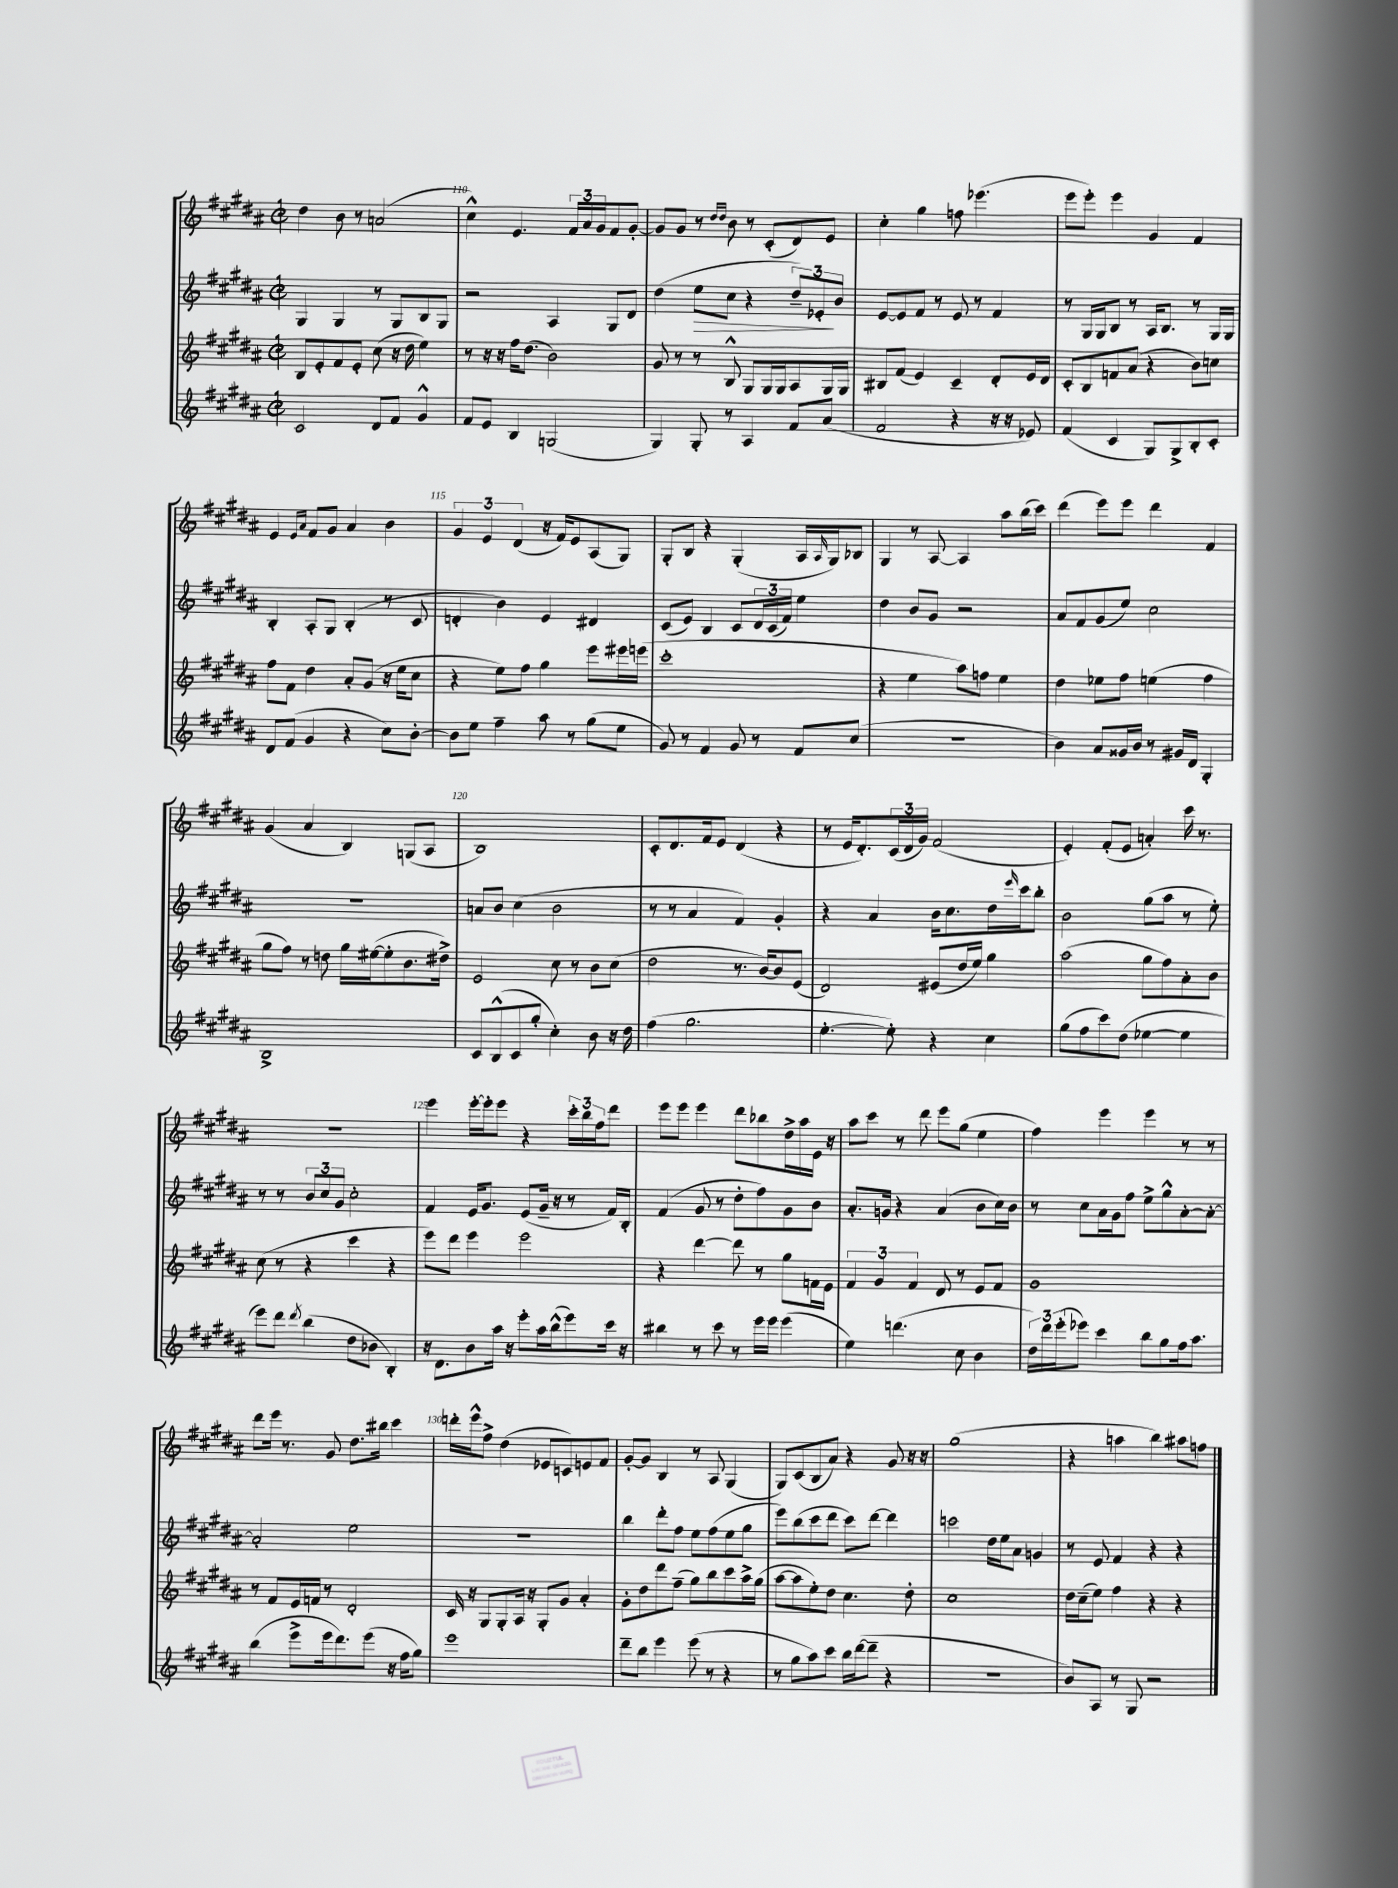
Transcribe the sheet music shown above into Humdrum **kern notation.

**kern	**kern	**kern	**dynam	**kern
*part4	*part3	*part2	*part2	*part1
*staff4	*staff3	*staff2	*staff2	*staff1
*clefG2	*clefG2	*clefG2	*	*clefG2
*k[f#c#g#d#a#]	*k[f#c#g#d#a#]	*k[f#c#g#d#a#]	*	*k[f#c#g#d#a#]
*M2/2	*M2/2	*M2/2	*	*M2/2
*met(c|)	*met(c|)	*met(c|)	*	*met(c|)
=109	=109	=109	=109	=109
2c#/	8B/L	4G#/	.	4dd#\
.	8e'/	.	.	.
.	8f#/	4G#/	.	8b\
.	8e'/J	.	.	8r
8d#/L	(8cc#\	8r	.	(2an/
8f#/J	16r	8G#/L	.	.
.	16dd#\	.	.	.
4g#^^/	4ee\)	8B/	.	.
.	.	8G#/J	.	.
=110	=110	=110	=110	=110
8f#/L	8r	2r	.	4cc#^^\)
8e/J	16r	.	.	.
.	16r	.	.	.
4B/	16ff#\KL	.	.	4.e/
.	(8.dd#\J	.	.	.
(2Gn/	2b\)	4A#/	.	.
.	.	.	.	24f#/LL
.	.	.	.	24a#/
.	.	.	.	24g#/J
.	.	8G#/L	.	8f#/
.	.	8d#/J	.	[8g#'/J
=111	=111	=111	=111	=111
4G#/)	8g#/	(4dd#\	.	8g#/L]
.	8r	.	.	8g#/J
!	!	!	!LO:HP:b	!
8G#'/	8r	8ee\L	>	8r
.	.	.	.	16qqdd#/LL
.	.	.	.	16qqdd#/JJ
8r	8B^^/	8cc#\J	.	8b\
4A#/	8G#/L	4r	.	8r
.	16G#/L	.	.	(8c#'/L
.	16G#/J	.	.	.
8f#/L	8A#/	12dd#~/L)	.	8d#/)
.	.	12e-X'/	.	.
(8a#/J	16G#/L	.	.	8e/J
.	.	12b/J	]	.
.	16G#/JJ	.	.	.
=112	=112	=112	=112	=112
2f#/	8B#X/L	[8e/L	.	4cc#'\
.	(8f#/J	8e/]	.	.
.	4e/)	8f#/J	.	4gg#\
.	.	8r	.	.
4r	4c#~/	8e/	.	8ffn\
.	.	8r	.	(4.eee-X\
16r	8d#'/L	4f#/	.	.
16r	.	.	.	.
8e-X/)	16e/L	.	.	.
.	16d#/JJ	.	.	.
=113	=113	=113	=113	=113
(4f#/	8c#'/L	8r	.	8eee\L
.	8B/	16G#/LL	.	8eee'\J)
.	.	16G#/J	.	.
4c#/	8fn/	8B/J	.	4eee\
.	(8a#/J	8r	.	.
8G#/L)	4r	16A#/KL	.	4g#/
.	.	8.B/J	.	.
8G#^/	.	.	.	.
8B'/	8b\L)	8r	.	4f#/
8c#'/J	8ccn\J	16G#/LL	.	.
.	.	16G#/JJ	.	.
!!LO:LB:g=z
=114	=114	=114	=114	=114
8d#/L	8ff#\L	4B'/	.	4e/
(8f#/J	8f#\J	.	.	.
.	.	.	.	16qqe/LL
.	.	.	.	16qqa#/JJ
4g#/	4dd#\	8A#'/L	.	8f#/L
.	.	8G#/J	.	8g#/J
4r	8a#'/L	(4B'/	.	4a#/
.	(8g#/J	.	.	.
8cc#\L)	16r	8r	.	4b\
.	16ee\KL	.	.	.
[8b'\J	8cc#\J	8c#/	.	.
=115	=115	=115	=115	=115
8b\L]	4r	4dn'/	.	6g#/
8ee\J	.	.	.	.
.	.	.	.	6e/
4ff#~\	8ee\L)	4b\)	.	.
.	.	.	.	(6d#/
.	8ff#\J	.	.	.
8aa#\	4gg#\	4e/	.	16r
.	.	.	.	16f#/KL)
8r	.	.	.	8e/
(8gg#\L	8eee\L	4d#X/	.	(8A#/
8ee\J	16eee#X\L	.	.	8G#/J)
.	(16eeen\JJ	.	.	.
=116	=116	=116	=116	=116
8g#/)	1ccc#'	(8c#/L	.	8G#'/L
8r	.	8e/J)	.	8B/J
4f#/	.	4B/	.	4r
8g#/	.	8c#/L	.	(4G#'/
8r	.	24d#/L	.	.
.	.	(24c#/	.	.
.	.	24f#/JJ)	.	.
8f#/L	.	4ee\	.	16A#/LL
.	.	.	.	16qqA#/
.	.	.	.	16G#/J)
(8cc#/J	.	.	.	8B-X/J
=117	=117	=117	=117	=117
1r	4r	4dd#\	.	4G#/
.	4ee\	8b/L	.	8r
.	.	8g#/J	.	[8A#/
.	8aa#\L)	2r	.	4A#/]
.	8ffn\J	.	.	.
.	4ee\	.	.	8aa#\L
.	.	.	.	(16bb\L
.	.	.	.	16ccc#\JJ)
=118	=118	=118	=118	=118
4b\)	4dd#\	8a#/L	.	(4ddd#\
.	.	8f#/	.	.
8a#/L	8ee-X\L	(8g#/	.	8eee\L)
16g##X/L	8ff#\J	8ee/J)	.	8eee\J
16b/JJ	.	.	.	.
8r	(4een\	2cc#\	.	4ddd#\
16g#X/LL	.	.	.	.
16d#/JJ	.	.	.	.
4G#'/	4ff#\	.	.	4f#/
!!LO:LB:g=z
=119	=119	=119	=119	=119
1B^	8gg#\L	1r	.	(4g#/
.	8ff#\J)	.	.	.
.	8r	.	.	4a#/
.	8ddn\	.	.	.
.	16gg#\LL	.	.	4B/)
.	([16ee#X\J	.	.	.
.	8ee#'\]	.	.	.
.	8.b\	.	.	(8Gn/L
.	.	.	.	8A#/J
.	16dd#X^\Jk)	.	.	.
=120	=120	=120	=120	=120
8c#/L	2e/	8an/L	.	1B)
(8B^^/	.	8b/J	.	.
8c#/	.	(4cc#\	.	.
8gg#'/J	.	.	.	.
4cc#'\)	8cc#\	2b\	.	.
.	8r	.	.	.
8b\	8b\L	.	.	.
16r	(8cc#\J	.	.	.
16dd#\	.	.	.	.
=121	=121	=121	=121	=121
(4ff#\	2dd#\	8r	.	8c#'/L
.	.	8r	.	8.d#/
2.gg#\	.	4a#/	.	.
.	.	.	.	16f#/k
.	.	.	.	8e/J
.	8.r	4f#/)	.	(4d#/
.	[16b/KL)	.	.	.
.	8b/]	4g#'/	.	4r
.	(8e/J	.	.	.
=122	=122	=122	=122	=122
[4.ee'\	2d#/)	4r	.	8r
.	.	.	.	16e/KL
.	.	.	.	8.d#'/)
.	.	4a#/	.	.
8ee'\])	.	.	.	(24c#/L
.	.	.	.	24d#/
.	.	.	.	24g#/JJ)
4r	(8e#X/L	16b\KL	.	(2f#/
.	.	8.cc#\	.	.
.	16dd#/L	.	.	.
.	16ee/JJ)	.	.	.
4cc#\	4gg#\	16dd#\L	.	.
.	.	16qqeee/	.	.
.	.	16ccc#\J	.	.
.	.	8bb'\J	.	.
=123	=123	=123	=123	=123
(8gg#\L	(2aa#\	2b\	.	4e'/)
8ff#\	.	.	.	.
8ccc#\)	.	.	.	(8f#'/L
(8dd#\J	.	.	.	8e/J
[4ee-X\	8gg#\L	(8gg#\L	.	4an'/)
.	8ff#\)	8aa#\J	.	.
4ee-\]	8a#'\	8r	.	16ccc#\
.	.	.	.	8.r
.	8b\J	8ee'\)	.	.
!!LO:LB:g=z
=124	=124	=124	=124	=124
8eee\L)	(8cc#\	8r	.	1r
8ddd#\J	8r	8r	.	.
8qddd#/	.	.	.	.
(4bb\	4r	12b/L	.	.
.	.	12cc#/	.	.
.	.	12g#/J	.	.
8dd#\L	4ccc#\	2cc#'\	.	.
8b-X\J	.	.	.	.
4B'/)	4r	.	.	.
=125	=125	=125	=125	=125
16r	8eee\L)	4f#/	.	4eee\
8.d#\L	.	.	.	.
.	8ddd#\J	.	.	.
8b\	4eee\	16e/KL	.	[16eee'\LL
.	.	8.g#/J	.	16eee'\J]
16aa#\Jk	.	.	.	8eee\J
16r	.	.	.	.
8eee'\L	2eee\	(8e/L	.	4r
16aa#\L	.	16g#~/Jk	.	.
(16bb^^\J	.	16r	.	.
8eee\)	.	8r	.	24ccc#'\LL
.	.	.	.	24bb\
.	.	.	.	24ff#\J
16ccc#\Jk	.	16f#/LL)	.	8ddd#\J
16r	.	16B'/JJ	.	.
=126	=126	=126	=126	=126
4bb#X\	4r	(4f#/	.	8eee\L
.	.	.	.	8eee\J
8r	[4ddd#\	8g#/	.	4eee\
8ccc#\	.	8r	.	.
8r	8ddd#\]	8dd#'\L	.	8ddd#\L
16eee\LL	8r	8ff#\)	.	8bb-X\
16eee\JJ	.	.	.	.
(4eee\	8gg#\L	8g#\	.	16dd#^\L
.	.	.	.	16aa#\
.	16fn\L	8b\J	.	16e\JJ
.	16e\JJ	.	.	16r
=127	=127	=127	=127	=127
4ee\)	6f#/	8.a#'/L	.	8aa#\L
.	.	.	.	8ccc#\J
.	6g#/	.	.	.
.	.	16gn/Jk	.	.
(4.dddn\	.	4r	.	8r
.	6f#/	.	.	.
.	.	.	.	8ddd#\
.	8d#/	(4a#/	.	8eee\L
8cc#\	8r	.	.	(8gg#\J
4b\	8e/L	8b\L	.	4ee\
.	8f#/J	16cc#\L)	.	.
.	.	16b\JJ	.	.
=128	=128	=128	=128	=128
24dd#\LL)	1g#	8r	.	4ff#\)
24ddd#\	.	.	.	.
(24eee'\J	.	.	.	.
8eee-X\J)	.	8cc#\L	.	.
4ccc#\	.	16a#\L	.	4eee\
.	.	16g#\J	.	.
.	.	8ff#\J	.	.
8bb\L	.	8ee^\L	.	4eee\
8gg#\	.	8gg#^^\	.	.
16ff#\k	.	[8a#'\	.	8r
8.aa#\J	.	.	.	.
.	.	8a#'\J_	.	8r
!!LO:LB:g=z
=129	=129	=129	=129	=129
(4bb\	8r	2a#'/]	.	8ddd#\L
.	8f#/L	.	.	16eee\Jk
.	.	.	.	8.r
8eee^\L	16e/L	.	.	.
.	16fn/JJ	.	.	.
16eee\k	8r	.	.	8g#/
8.ddd#\)	.	.	.	.
.	2d#'/	2ee\	.	8.dd#\L
(8eee\J	.	.	.	.
.	.	.	.	16bb#X\Jk
16r	.	.	.	4ccc#\
16ff#\KL	.	.	.	.
8gg#\J)	.	.	.	.
=130	=130	=130	=130	=130
1eee	16c#/	1r	.	16dddn'\LL
.	16r	.	.	16eee^^\J
.	8G#/L	.	.	8ff#^\J
.	8G#'/	.	.	(4dd#\
.	16A#/Jk	.	.	.
.	16r	.	.	.
.	8G#'/L	.	.	8e-X/L
.	8g#/J	.	.	8cn/)
.	4a#'/	.	.	8en/
.	.	.	.	8f#/J
=131	=131	=131	=131	=131
8ddd#~\L	8g#'\L	4bb\	.	[8g#'/L
8bb\J	8dd#\	.	.	8g#/J]
4eee\	8ddd#\	8ddd#'\L	.	4B/
.	(8ff#~\J	8ff#\J	.	.
(8eee\	8gg#\L)	8ee\L	.	8r
8r	8bb\	(8ff#\	.	8A#/
4r	8ccc#\	8ee\	.	(4G#/
.	16aa#^\L	8gg#\J	.	.
.	(16gg#\JJ	.	.	.
=132	=132	=132	=132	=132
8r	[8aa#\L	8eee\L)	.	8G#/L)
8gg#\L	8aa#\]	(8bb\	.	(8c#/
8aa#\)	8ee'\)	8ccc#\	.	8B/
8ccc#\J	8dd#\J	8ddd#\J	.	8a#/J)
16bb\LL	4.cc#\	8ccc#\L)	.	4r
([16ddd#\J	.	.	.	.
8ddd#~\J]	.	[8ddd#\J	.	.
4r	.	4ddd#\]	.	8g#/
.	8dd#'\	.	.	16r
.	.	.	.	16r
=133	=133	=133	=133	=133
1r	1cc#	2cccn\	.	(1gg#
.	.	16dd#\LL	.	.
.	.	16ee\J	.	.
.	.	8a#\J	.	.
.	.	4gn/	.	.
=134	=134	=134	=134	=134
8b/L)	16dd#\LL	8r	.	4r
.	(16cc#~\J	.	.	.
8A#/J	8ee\J)	8e/	.	.
8r	4ff#\	4f#/	.	4aan\
8G#/	.	.	.	.
2r	4r	4r	.	4bb\)
.	4r	4r	.	8aa#X\L
.	.	.	.	8ffn\J
==	==	==	==	==
*-	*-	*-	*-	*-
